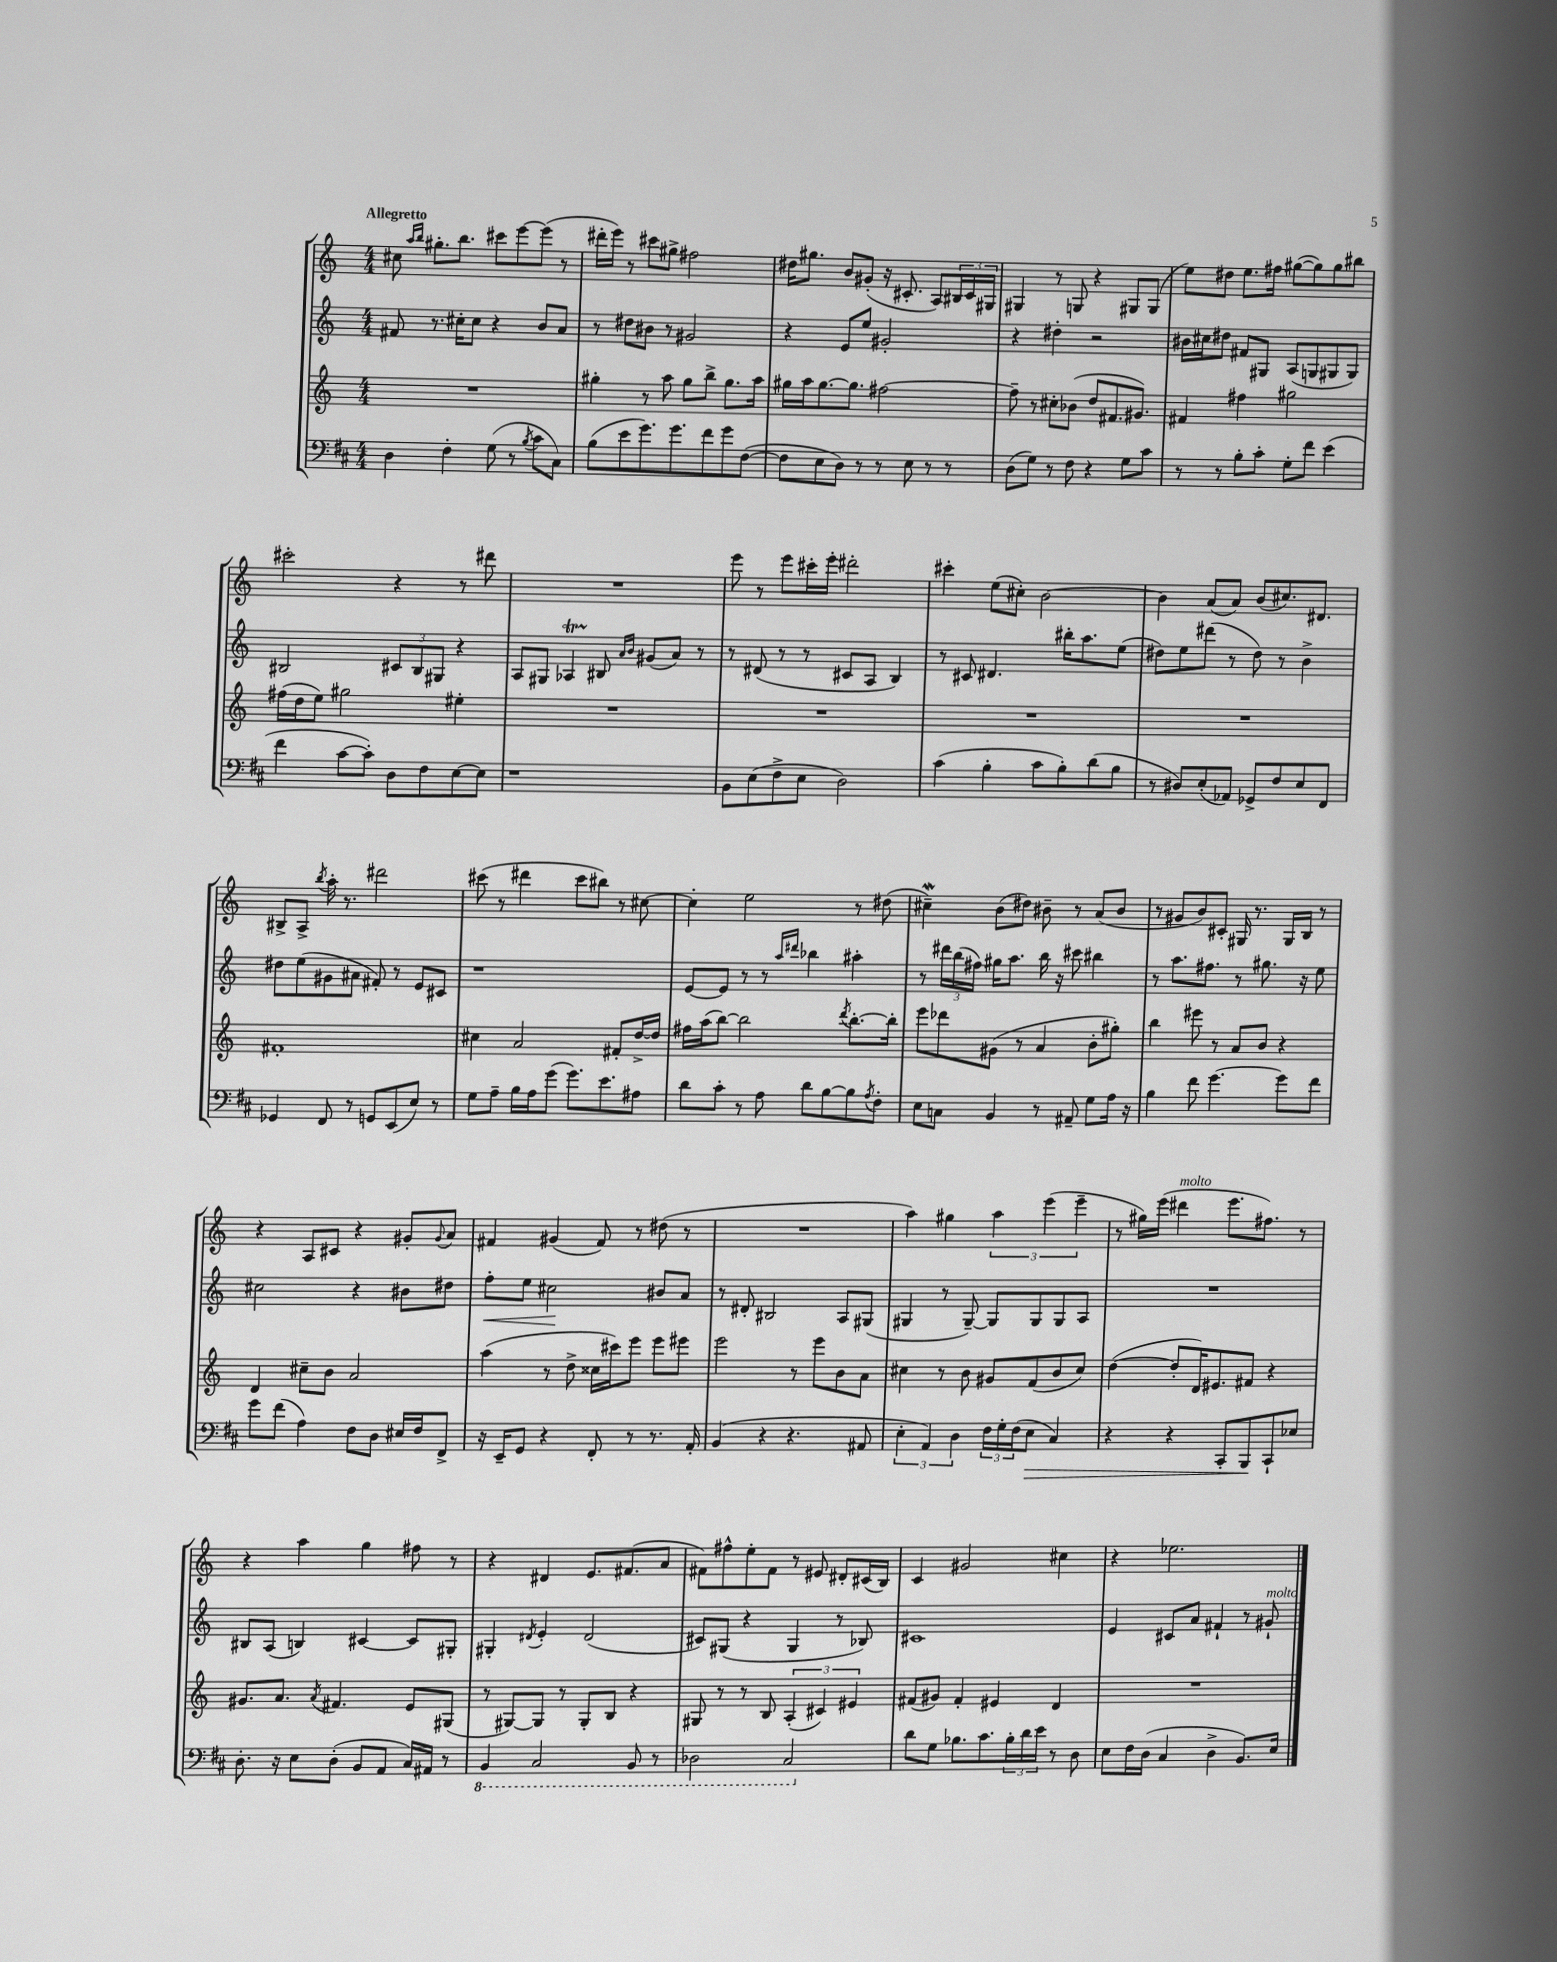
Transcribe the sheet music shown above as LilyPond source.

<<
\new StaffGroup <<
\new Staff = "s0" {
    \clef treble \key c \major \numericTimeSignature \time 4/4 \tempo "Allegretto"
    cis''8 \grace { a''16 b''16 } gis''8.-. b''8. cis'''8 e'''8~ e'''8( r8 |
    dis'''16-. e'''16) r8 cis'''8 gis''8-> fis''2 |
    dis''16 gis''8. b'8 gis'8-.( r16 cis'8.-. a8) \tuplet 3/2 { bis16 cis'16 gis16 } |
    gis4 r8 g8 r4 gis8 gis8( |
    e''8) dis''8 e''8. fis''16 gis''8~( gis''8) gis''8 bis''8 |
    cis'''2-. r4 r8 dis'''8 |
    R1 |
    e'''8 r8 e'''8 cis'''16-. e'''16-. dis'''2-. |
    cis'''4-. e''8( cis''8-.) b'2~ |
    b'4 a'8( a'8) b'8( cis''8.) dis'8. |
    bis8-> a8-> \acciaccatura { b''8 } a''16-. r8. dis'''2 |
    cis'''8( r8 dis'''4 cis'''8 bis''8) r8 cis''8~ |
    cis''4-. e''2 r8 dis''8( |
    cis''4--\mordent) b'8( dis''8) bis'8-- r8 a'8( bis'8 |
    r8 gis'8 b'8) cis'8-. gis16 r8. gis16 b16 r8 |
    r4 a8 cis'8 r4 gis'8-. \appoggiatura { gis'8 } a'8 |
    fis'4 gis'4( fis'8) r8 dis''8( r8 |
    R1 |
    a''4) gis''4 \tuplet 3/2 { a''4 e'''4( e'''4-- } |
    r8 gis''16) e'''16( dis'''4^\markup { \italic "molto" } e'''8. fis''8.) r8 |
    r4 a''4 g''4 fis''8 r8 |
    r4 dis'4 e'8. fis'8.( a'8 |
    fis'8) fis''8-^ e''8-. fis'8 r8 eis'8 dis'8-. cis'16( b16) |
    c'4 gis'2 cis''4 |
    r4 ees''2. \bar "|." |
}
\new Staff = "s1" {
    \clef treble \key c \major \numericTimeSignature \time 4/4
    fis'8 r8. cis''16-. cis''8 r4 b'8 a'8 |
    r8 dis''8 bis'8 r8 gis'2 |
    r4 e'8 e''8 gis'2-. |
    r4 dis''4-. r2 |
    bis'16 cis''16 dis''8 fis'8 gis8 a8( g8 gis8 gis8) |
    bis2 \tuplet 3/2 { cis'8 bis8 gis8 } r4 |
    a8 gis8 aes4\startTrillSpan bis8\stopTrillSpan \grace { a'16 b'16 } gis'8( a'8) r8 |
    r8 dis'8( r8 r8 cis'8 a8 b4) |
    r8 cis'8 dis'4. bis''16-. a''8. e''8( |
    dis''8) e''8 dis'''8( r8 dis''8) r8 b'4-> |
    dis''8 e''8( gis'8 ais'8 fis'8-.) r8 e'8 cis'8 |
    r1 |
    e'8~ e'8 r8 r8 \grace { a''16 dis'''16 } bes''4 ais''4-. |
    r8 \tuplet 3/2 { dis'''16 b''16( fis''16) } gis''16 a''8. b''16 r16 cis'''8 bis''4 |
    r8 a''8. fis''8. r8 gis''8. r16 e''8 |
    cis''2 r4 bis'8 dis''8 |
    f''8-.\< e''8 cis''2\! bis'8 a'8 |
    r8 dis'8-. bis2 a8 gis8( |
    gis4 r8 gis8~--) gis8 gis8 gis8 a8 |
    R1 |
    bis8 a8( b4) cis'4~ cis'8 gis8-. |
    gis4-. \acciaccatura { dis'8 } e'4-. dis'2( |
    cis'8) gis8( r4 gis4 r8 bes8) |
    cis'1 |
    e'4 cis'8 a'8 fis'4-! r8 gis'8-!^\markup { \italic "molto" } \bar "|." |
}
\new Staff = "s2" {
    \clef treble \key c \major \numericTimeSignature \time 4/4
    R1 |
    gis''4-. r8 a''8 gis''8 b''8-> gis''8. a''16 |
    gis''16 a''16 gis''8.~ gis''8. fis''2~ |
    fis''8-- r8 cis''8-. bes'8( d''8 fis'8. gis'8.) |
    fis'4 fis''4 gis''2 |
    fis''16( d''16 e''8) gis''2 eis''4-. |
    R1 |
    R1 |
    R1 |
    R1 |
    fis'1-. |
    cis''4 a'2 fis'8-. d''16~-> d''16 |
    fis''16 a''16( b''8~) b''2 \acciaccatura { d'''8 } b''8.~-. b''16-. |
    e'''8 des'''8 gis'8( r8 a'4 b'8-. gis''8-.) |
    b''4 eis'''8 r8 a'8 b'8 r4 |
    d'4 cis''8-- b'8 a'2 |
    a''4( r8 d''8-> cisis''16 cis'''16) e'''8 e'''8 eis'''8 |
    e'''2 r8 e'''8 b'8 a'8 |
    cis''4 r8 b'8 gis'8 f'8( b'8 cis''8) |
    d''4~( d''8-. d'16) eis'8. fis'8 r4 |
    gis'8. a'8. \acciaccatura { a'8 } fis'4. e'8 gis8( |
    r8 gis8~) gis8 r8 gis8-. b8 r4 |
    gis8 r8 r8 b8 \tuplet 3/2 { a4-.( cis'4) eis'4 } |
    fis'8( gis'8) fis'4-. eis'4 d'4 |
    R1 \bar "|." |
}
\new Staff = "s3" {
    \clef bass \key d \major \numericTimeSignature \time 4/4
    d4 fis4-. g8( r8 \acciaccatura { b8 } cis'8 cis8) |
    b8( e'8 g'8.) g'8. fis'8 g'8 fis8~( |
    fis8 e8 d8) r8 r8 e8 r8 r8 |
    d8( g8) r8 fis8 r4 g8 cis'8 |
    r8 r8 b8-. cis'8-. g8-. fis'8 e'4( |
    fis'4 cis'8~ cis'8-.) d8 fis8 e8~ e8 |
    r1 |
    b,8 e8( fis8-> e8 d2) |
    cis'4( b4-. cis'8 b8-.) d'8( b8 |
    r8 dis8) e8-.( aes,8) ges,8-> fis8 e8 fis,8 |
    ges,4 fis,8 r8 g,8 e,8( e8) r8 |
    g8 a8-- b16 a16 g'8( g'8.) e'8. ais8 |
    d'8 cis'8-. r8 a8 d'8 b8~ b8 \acciaccatura { a8 } fis8-. |
    e8 c8 b,4 r8 ais,8-- g8 a16 r16 |
    b4 fis'8 g'4.~ g'8 fis'8 |
    g'8 fis'8( a4) fis8 d8 eis16 fis16 fis,8-> |
    r16 e,16-- g,8 r4 fis,8-. r8 r8. a,16-. |
    b,4( r4 r4. ais,8 |
    \tuplet 3/2 { e4-. a,4) d4 } \tuplet 3/2 { fis16 g16-. fis16( } e8\> cis4) |
    r4 r4 cis,8-. b,,8\! cis,8-! ees8 |
    d8.-. r16 e8 d8-.( b,8 a,8 cis16) ais,16 r8 |
    \ottava #-1 b,,4 cis,2 b,,8 r8 |
    des,2 cis,2 \ottava #0 |
    d'8 g8 bes8. cis'8. \tuplet 3/2 { bes16-. d'16 e'16 } r8 d8 |
    e8 fis16 d16( cis4 d4-> b,8.) e16 \bar "|." |
}
>>
>>
\layout { \context { \Score \remove "Bar_number_engraver" } }
